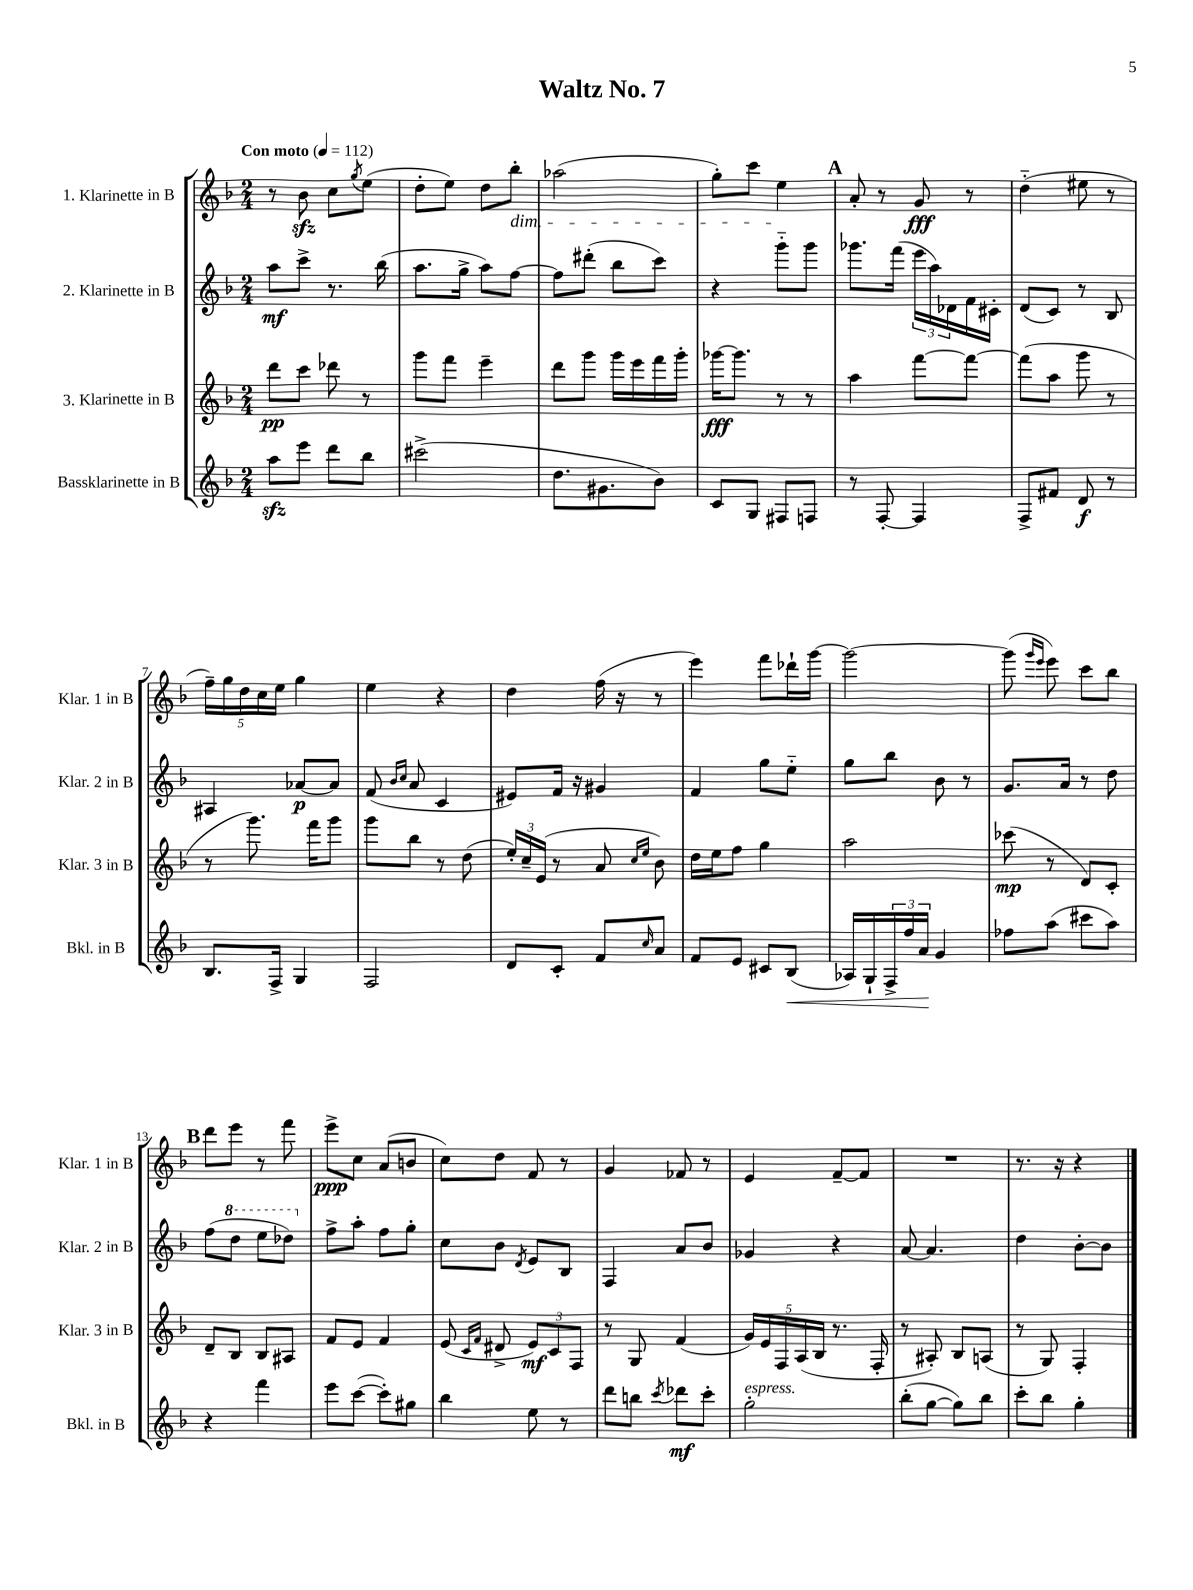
\header { title = "Waltz No. 7" }
<<
\new StaffGroup <<
\new Staff = "s0" \with { instrumentName = "1. Klarinette in B" shortInstrumentName = "Klar. 1 in B" } {
    \clef treble \key f \major \numericTimeSignature \time 2/4 \tempo "Con moto" 4 = 112
    r8 bes'8\sfz c''8 \acciaccatura { g''8 } e''8( |
    d''8-. e''8) d''8 bes''8-.\dim |
    aes''2( |
    g''8-.) c'''8 e''4\! |
    \mark \markup { \bold "A" } a'8-. r8 g'8\fff r8 |
    d''4-_( eis''8 r8 |
    \tuplet 5/4 { f''16--) g''16 d''16 c''16 e''16 } g''4 |
    e''4 r4 |
    d''4 f''16( r16 r8 |
    e'''4) f'''8 des'''16-! g'''16~ |
    g'''2~ |
    g'''8( \grace { g'''16 e'''16 } e'''8) c'''8 bes''8 |
    \mark \markup { \bold "B" } d'''8 e'''8 r8 f'''8 |
    e'''8->\ppp c''8 a'8( b'8 |
    c''8) d''8 f'8 r8 |
    g'4 fes'8 r8 |
    e'4 f'8~-- f'8 |
    R2 |
    r8. r16 r4 \bar "|." |
}
\new Staff = "s1" \with { instrumentName = "2. Klarinette in B" shortInstrumentName = "Klar. 2 in B" } {
    \clef treble \key f \major \numericTimeSignature \time 2/4
    a''8\mf c'''8-> r8. bes''16( |
    a''8. g''16-> a''8) f''8~ |
    f''8 dis'''8-.( bes''8 c'''8) |
    r4 g'''8-_ g'''8 |
    \mark \markup { \bold "A" } ges'''8. f'''16( \tuplet 3/2 { e'''16 a''16) des'16 } f'16 cis'16-. |
    d'8( c'8) r8 bes8 |
    ais4 aes'8~\p aes'8 |
    f'8( \grace { bes'16 c''16 } a'8 c'4 |
    eis'8) f'16 r16 gis'4 |
    f'4 g''8 e''8-_ |
    g''8 bes''8 bes'8 r8 |
    g'8. a'16 r8 d''8 |
    \mark \markup { \bold "B" } f''8( \ottava #1 d'''8 e'''8 des'''8) \ottava #0 |
    f''8-> a''8-. f''8 g''8-. |
    c''8 bes'8 \acciaccatura { d'8 } e'8 bes8 |
    f4 a'8 bes'8 |
    ges'4 r4 |
    a'8~ a'4. |
    d''4 bes'8~-. bes'8 \bar "|." |
}
\new Staff = "s2" \with { instrumentName = "3. Klarinette in B" shortInstrumentName = "Klar. 3 in B" } {
    \clef treble \key f \major \numericTimeSignature \time 2/4
    d'''8\pp c'''8 des'''8 r8 |
    g'''8 f'''8 e'''4-- |
    d'''8 g'''8 g'''16 e'''16 f'''16 g'''16-. |
    ges'''16~\fff ges'''8. r8 r8 |
    \mark \markup { \bold "A" } a''4 f'''8~ f'''8~ |
    f'''8( a''8 g'''8 r8 |
    r8 g'''8.) f'''16 g'''8 |
    g'''8 bes''8 r8 d''8( |
    \tuplet 3/2 { e''16-.) c''16-- e'16( } r8 a'8 \grace { c''16 e''16 } bes'8) |
    d''16 e''16 f''8 g''4 |
    a''2 |
    ces'''8\mp( r8 d'8) c'8-. |
    \mark \markup { \bold "B" } d'8-- bes8 bes8 ais8 |
    f'8 e'8 f'4 |
    e'8( \grace { c'16 f'16 } dis'8-> \tuplet 3/2 { e'8\mf) c'8 f8 } |
    r8 g8 f'4( |
    \tuplet 5/4 { g'16) e'16 f16 a16( bes16 } r8. f16-. |
    r8 ais8-.) bes8 a8( |
    r8 g8) f4-. \bar "|." |
}
\new Staff = "s3" \with { instrumentName = "Bassklarinette in B" shortInstrumentName = "Bkl. in B" } {
    \clef treble \key f \major \numericTimeSignature \time 2/4
    a''8\sfz e'''8 d'''8 bes''8 |
    cis'''2->( |
    d''8. gis'8. bes'8) |
    c'8 g8 fis8 f8 |
    \mark \markup { \bold "A" } r8 f8~-. f4 |
    f8-> fis'8 d'8\f r8 |
    bes8. f16-> g4 |
    f2 |
    d'8 c'8-. f'8 \grace { c''16 } a'8 |
    f'8 e'8 cis'8 bes8\<( |
    aes16) g16-! \tuplet 3/2 { f16-> f''16 a'16\! } g'4 |
    fes''8 a''8( cis'''8 a''8) |
    \mark \markup { \bold "B" } r4 f'''4 |
    e'''8 c'''8~( c'''8-.) gis''8 |
    bes''4 e''8 r8 |
    d'''8 b''8 \acciaccatura { c'''8 } des'''8\mf c'''8-. |
    g''2-.^\markup { \italic "espress." } |
    bes''8-.( g''8~ g''8) bes''8 |
    c'''8-. bes''8 g''4-. \bar "|." |
}
>>
>>
